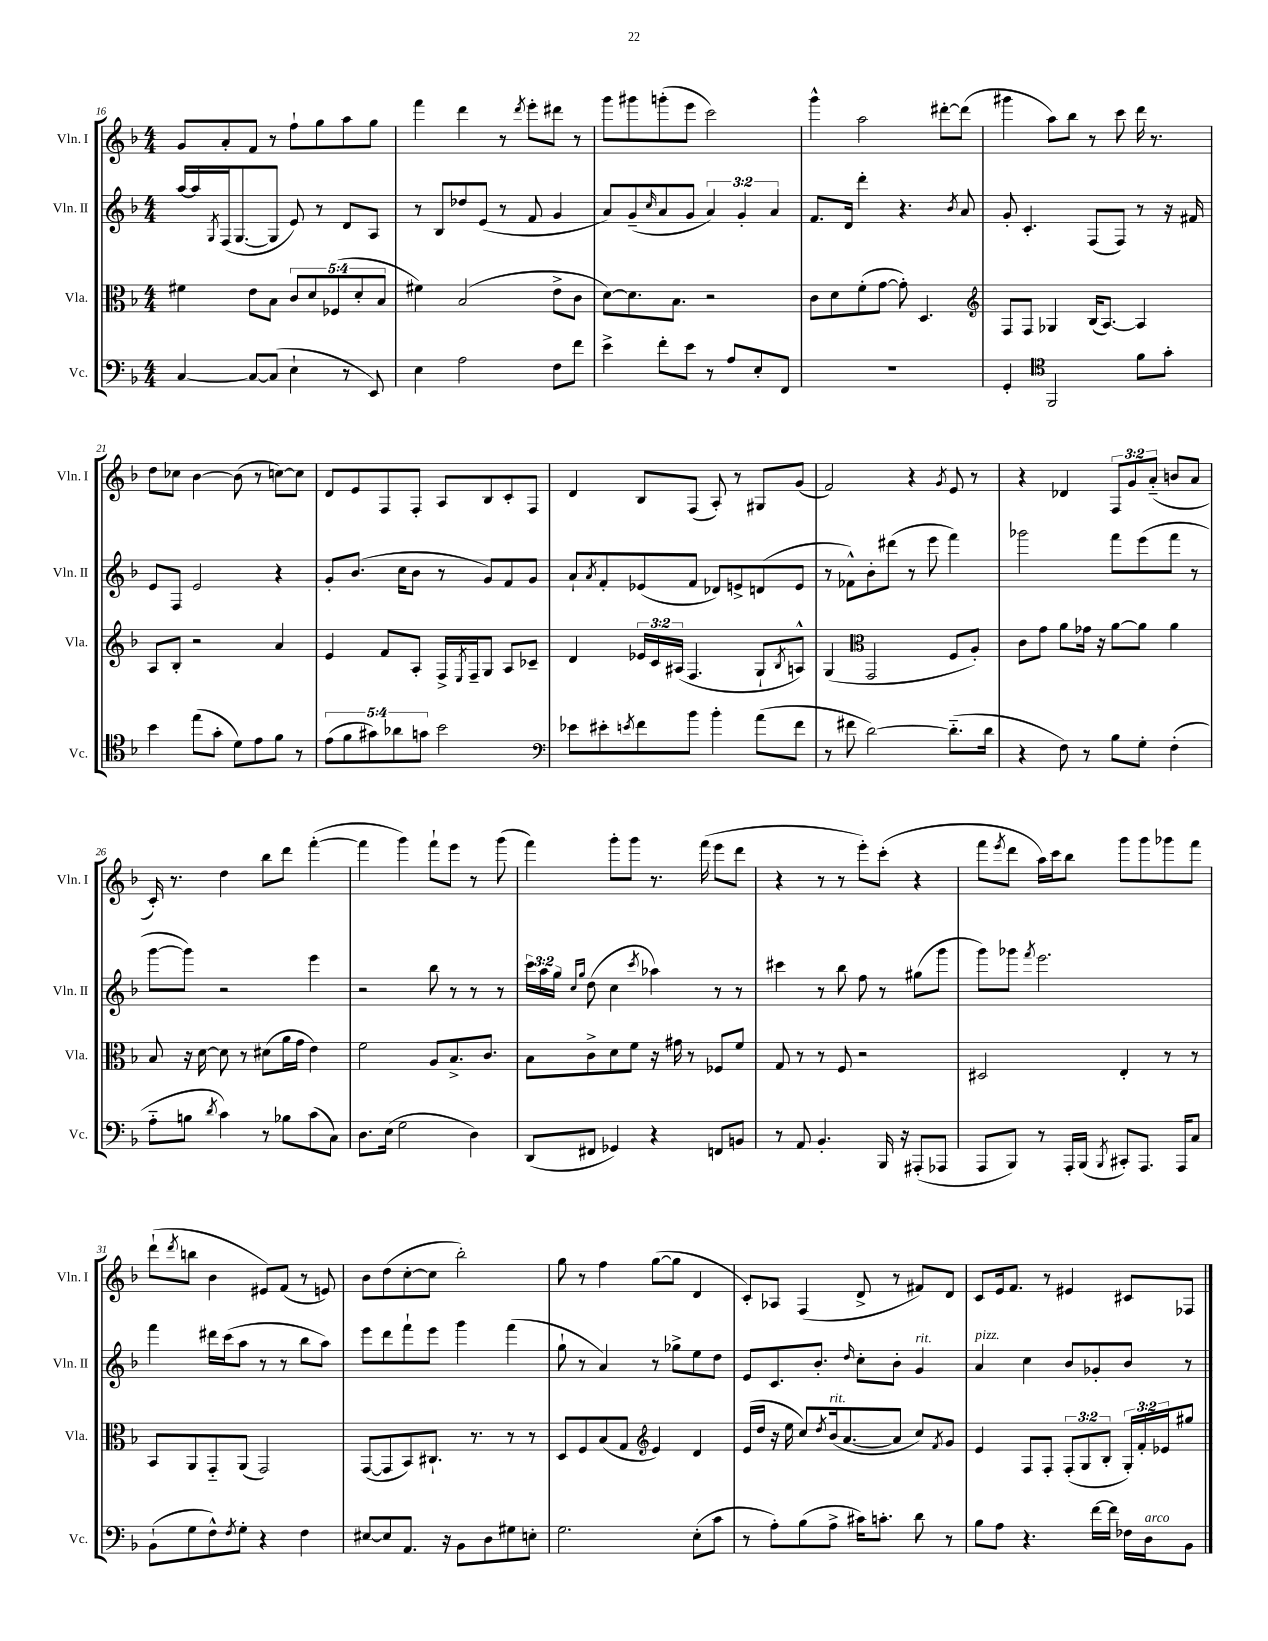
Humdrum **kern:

**kern	**kern	**kern	**kern
*part4	*part3	*part2	*part1
*staff4	*staff3	*staff2	*staff1
*I"Vc.	*I"Vla.	*I"Vln. II	*I"Vln. I
*I'Vc.	*I'Vla.	*I'Vln. II	*I'Vln. I
*clefF4	*clefC3	*clefG2	*clefG2
*k[b-]	*k[b-]	*k[b-]	*k[b-]
*M4/4	*M4/4	*M4/4	*M4/4
=16	=16	=16	=16
[4C/	4f#X\	[16aa/LL	8g/L
.	.	16aa/]	.
.	.	8qG/	.
.	.	(16F/J	8a'/
.	.	[8.G/	.
8C/L_	8e\L	.	8f/J
(8C/J]	8B-\J	8G/J]	8r
4E`\	10c/L	8e/)	8ff`\L
.	10d/	.	.
.	.	8r	8gg\
.	(10F-X/	.	.
8r	.	8d/L	8aa\
.	10d'/	.	.
8EE/)	.	8A/J	8gg\J
.	10B-/J	.	.
=17	=17	=17	=17
4E\	4f#X\)	8r	4fff\
.	.	8B-/L	.
2A\	(2B-/	8dd-X/	4ddd\
.	.	(8e/J	.
.	.	8r	8r
.	.	.	8qddd/
.	.	8f/	8eee'\L
8F\L	8e^\L	4g/	8ddd#X\J
8f\J	8c\J	.	8r
=18	=18	=18	=18
4e^\	[8d\L)	8a/L)	8ggg\L
.	8.d\]	(8g~/	8ggg#X\
.	.	16qqcc/	.
8f'\L	.	8a/	(8gggn'\
.	8.B-\J	.	.
8e\J	.	8g/J	8eee\J
8r	2r	6a/)	2ccc\)
8A/L	.	.	.
.	.	6g'/	.
8E'/	.	.	.
.	.	6a/	.
8FF/J	.	.	.
=19	=19	=19	=19
1r	8c\L	8.f/L	4ggg^^\
.	8d\	.	.
.	.	16d/Jk	.
.	(8f'\	4ddd'\	2aa\
.	[8g\J	.	.
.	8g'\])	4.r	.
.	4.D/	.	.
.	.	.	[8ddd#X'\L
.	.	8qb-/	.
.	.	8a/	(8ddd#\J]
=20	=20	=20	=20
*	*clefG2	*	*
4GG'/	8F/L	8g'/	4ggg#X\
.	8F/J	4.c'/	.
*clefC4	*	*	*
2FF/	4G-X/	.	8aa\L)
.	.	.	8bb-\J
.	(16B-/KL	(8F/L	8r
.	[8.A/J)	.	.
.	.	8F/J)	8ccc\
8f\L	4A/]	8r	16ddd\
.	.	.	8.r
8g'\J	.	16r	.
.	.	16f#X/	.
!!LO:LB:g=z
=21	=21	=21	=21
4b-\	8A/L	8e/L	8dd\L
.	8B-'/J	8F/J	8cc-X\J
(8ee\L	2r	2e/	[4b-\
8g'\J	.	.	.
8d\L)	.	.	(8b-\]
8e\	.	.	8r
8f\J	4a/	4r	[8ccn\L)
8r	.	.	8cc\J]
=22	=22	=22	=22
(10e\L	4e/	8g'/L	8d/L
10f\	.	.	.
.	.	(8.b-/J	8e/
10g#X\)	.	.	.
.	8f/L	.	8F/
10a-X\	.	.	.
.	.	16cc\KL	.
.	8A'/J	8b-\J	8F'/J
10gn\J	.	.	.
2b-\	16F^/LL	8r	8A/L
.	8qE/	.	.
.	16F~/J	.	.
.	8G/J	8g/L)	8B-/
.	8A/L	8f/	8c'/
.	8c-X~/J	8g/J	8F/J
=23	=23	=23	=23
*clefF4	*	*	*
8e-X\L	4d/	8a`/L	4d/
.	.	8qa/	.
8e#X'\	.	8f'/	.
8qen/	.	.	.
8f\	24e-X/LL	(8e-X/	8B-/L
.	24c/	.	.
.	(24A#X/JJ	.	.
8b-\J	4.F/	8f/J	(8F/J
4b-'\	.	8d-X/L)	8A'/)
.	.	8en^/	8r
(8a\L	8G`/L	(8dn/	8G#X/L
.	8qB-/	.	.
8f\J	8An^^/J)	8e/J	(8g/J
=24	=24	=24	=24
8r	(4G/	8r	2f/)
8f#X\	.	8f-X^^\L)	.
*	*clefC3	*	*
[2d\)	2GG/	8b-'\	.
.	.	(8ddd#X\J	.
.	.	8r	4r
.	.	8eee\	.
.	.	.	8qg/
(8.d\L]	8F/L	4fff\)	8e/
.	8A'/J)	.	8r
16d\Jk	.	.	.
=25	=25	=25	=25
4r	8c\L	2ggg-X\	4r
.	8g\J	.	.
8F\)	8a\L	.	4d-X/
8r	16g-X\Jk	.	.
.	16r	.	.
8B-\L	[8a\L	8fff\L	12F/L
.	.	.	12g/
8G'\J	8a\J]	(8eee\	.
.	.	.	(12a/J
(4F'\	4a\	8fff\J	8bn/L
.	.	8r	8a/J
!!LO:LB:g=z
=26	=26	=26	=26
8A\L	8B-/	[8ggg\L	16c'/)
.	.	.	8.r
8Bn\J	16r	8ggg\J])	.
.	[16d\	.	.
8qd/	.	.	.
4c\)	8d\]	2r	4dd\
.	8r	.	.
8r	(8d#X\L	.	8bb-\L
8B-X\L	16a\L	.	8ddd\J
.	16g\JJ	.	.
(8c\	4e\)	4eee\	([4fff'\
8C\J)	.	.	.
=27	=27	=27	=27
8.D\L	2f\	2r	4fff\]
(16E\Jk	.	.	.
2G\	.	.	4ggg\)
.	8A/L	8bb-\	8fff`\L
.	8.B-^/	8r	8eee\J
4D\)	.	8r	8r
.	8.c/J	.	.
.	.	8r	(8ggg\
=28	=28	=28	=28
(8DD/L	8B-\L	24ccc\LL	4fff\)
.	.	24aa\	.
.	.	24gg\JJ	.
.	.	16qqcc/LL	.
.	.	16qqgg/JJ	.
8FF#X/J	8c^\	(8dd\	.
4GG-X/)	8d\	4cc\	8ggg'\L
.	8f\J	.	8ggg\J
.	.	8qccc/	.
4r	16r	4aa-X\)	8.r
.	16g#X\	.	.
.	8r	.	.
.	.	.	(16fff\
8FFn/L	8F-X/L	8r	8eee\L
8BBn/J	8f/J	8r	8ddd\J
=29	=29	=29	=29
8r	8G/	4ccc#X\	4r
8AA/	8r	.	.
4.BB-'/	8r	8r	8r
.	8F/	8bb-\	8r
.	2r	8ff\	8eee'\L)
16BBB-/	.	8r	(8ccc'\J
16r	.	.	.
(8AAA#X'/L	.	(8gg#X\L	4r
8AAA-X/J	.	8ggg\J	.
=30	=30	=30	=30
8AAA/L	2D#X/	8ggg\L)	8fff\L
.	.	.	8qeee/
8BBB-/J)	.	8ggg-X\J	8ddd\J
.	.	8qfff/	.
8r	.	2.eee\	16aa\LL)
.	.	.	16ccc\J
16AAA'/LL	.	.	8bb-\J
(16BBB-/JJ	.	.	.
8qBBB-/	.	.	.
8CC#X'/L)	4E'/	.	8ggg\L
8.AAA/J	.	.	8ggg\
.	8r	.	8ggg-X\
16AAA/KL	.	.	.
8C/J	8r	.	8fff\J
!!LO:LB:g=z
=31	=31	=31	=31
(8BB-`\L	8BB-/L	4fff\	(8ddd`\L
.	.	.	8qddd/
8G\	8AA/	.	8bbn\J
8F^^\)	8GG/	16ddd#X\LL	4b-\
.	.	(16ccc\J	.
8qF/	.	.	.
8G'\J	(8AA/J	8aa\J	.
4r	2GG/)	8r	8e#X/L)
.	.	8r	(8f/J
4F\	.	8bb-\L	8r
.	.	8aa\J)	8en/)
=32	=32	=32	=32
[8E#X/L	([8GG/L	8eee\L	8b-\L
8E#/]	8GG/]	8ddd\	(8dd\
8.AA/J	8BB-/)	8fff`\	[8cc'\
.	8.C#X`/J	8eee\J	8cc\J]
16r	.	.	.
8BB-\L	.	4ggg\	2bb-'\)
.	8.r	.	.
8D\	.	.	.
8G#X\	8r	(4fff\	.
8En'\J	8r	.	.
=33	=33	=33	=33
2.G\	8D/L	8gg`\	8gg\
.	8F/	8r	8r
.	(8B-/	4a/)	4ff\
.	8G/J	.	.
*	*clefG2	*	*
.	4e/)	8r	([8gg\L
.	.	8gg-X^\L	8gg\J]
(8E'\L	4d/	8ee\	4d/
8c\J	.	8dd\J	.
=34	=34	=34	=34
8r	(16e/LL	8e/L	8c'/L)
.	16dd/JJ	.	.
8A'\L)	16r	8.c/	8A-X/J
.	16ee\	.	.
(8B-\	8cc/L)	.	(4F/
.	.	8.b-'/J	.
.	8qdd/	.	.
!	!LO:TX:a:i:t=rit.	!	!
8A^\J	(16b-/k	.	.
.	[8.a/	.	.
.	.	16qqdd/	.
16c#X\KL)	.	8cc'\L	8d^/
8.cn'\J	.	.	.
.	8a/J]	8b-'\J	8r
!	!	!LO:TX:a:i:t=rit.	!
8d\	8cc/L)	4g/	8f#X/L)
.	8qf/	.	.
8r	8g/J	.	8d/J
=35	=35	=35	=35
!	!	!LO:TX:a:i:t=pizz.	!
8B-\L	4e/	4a/	8c/L
8A\J	.	.	16e/k
.	.	.	8.f/J
4.r	8F/L	4cc\	.
.	8F'/J	.	8r
.	(12F'/L	8b-/L	4e#X/
.	12G/	.	.
[16f\LL	.	8g-X'/	.
.	12B-'/J	.	.
16f\JJ]	.	.	.
16F-X\LL	24G'/LL)	8b-/J	8c#X/L
.	24f'/	.	.
!LO:TX:a:i:t=arco	!	!	!
16D\J	.	.	.
.	24e-X/J	.	.
8BB-\J	8gg#X/J	8r	8F-X/J
==	==	==	==
*-	*-	*-	*-
